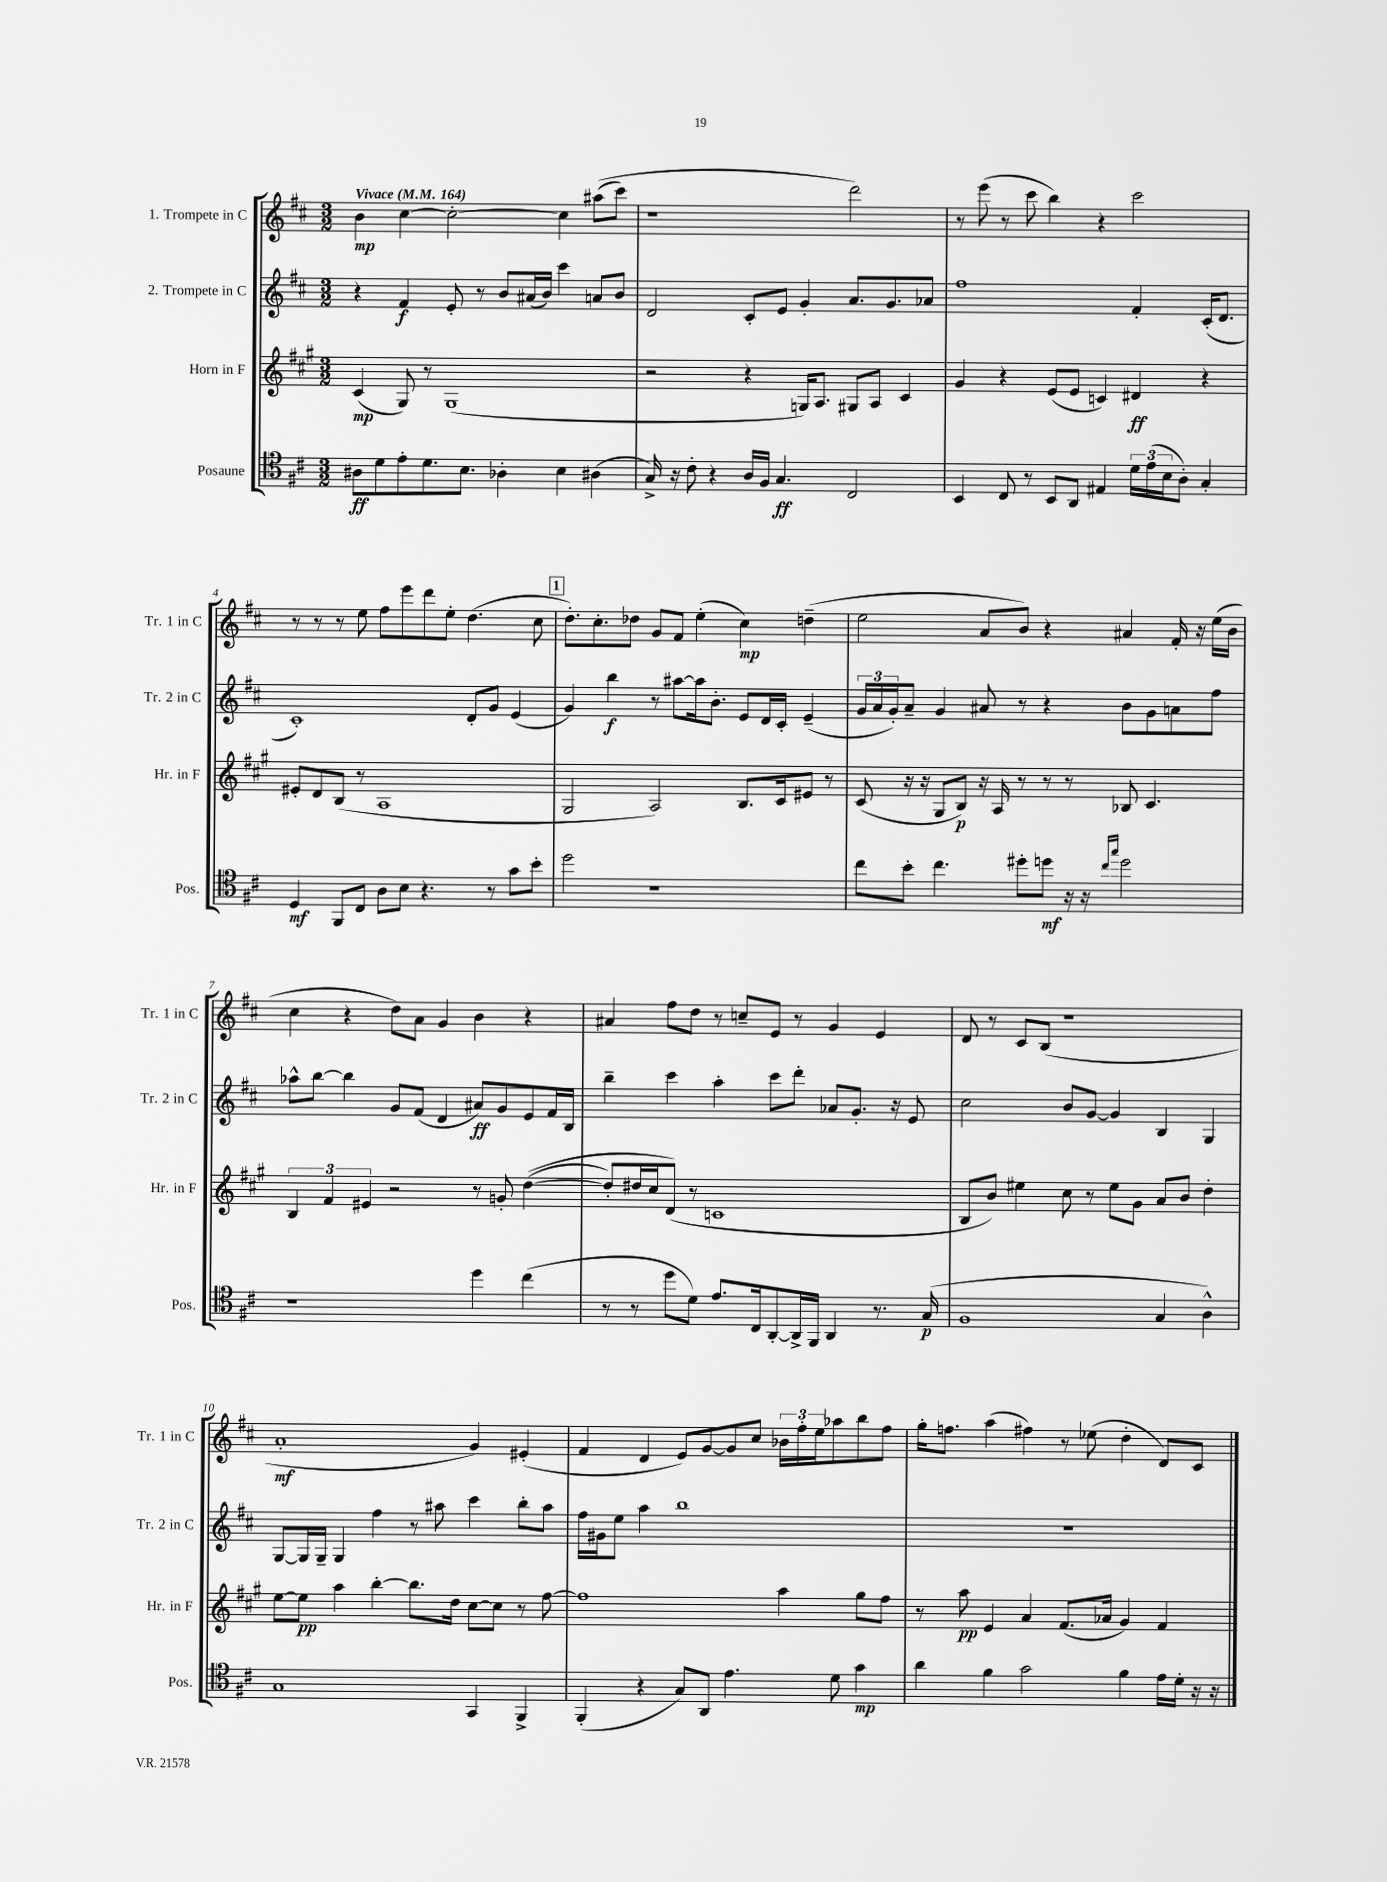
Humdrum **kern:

**kern	**kern	**kern	**kern
*staff4	*staff3	*staff2	*staff1
*clefC4	*clefG2	*clefG2	*clefG2
*k[f#c#]	*k[f#c#g#]	*k[f#c#]	*k[f#c#]
*M3/2	*M3/2	*M3/2	*M3/2
*MM164	*MM164	*MM164	*MM164
8A#\L	(4c#/	4r	4b\
8d\	.	.	.
8e'\	8G#/)	4f#/	[4cc#\
8.d\	8r	.	.
.	(1G#	8e'/	2cc#'\_
8.B\J	.	.	.
.	.	8r	.
4A-'\	.	8b/L	.
.	.	(16a#/L	.
.	.	16b/JJ)	.
4B\	.	4ccc#\	4cc#\]
(4A#\	.	8a/L	&((8aa#\L
.	.	8b/J	8ccc#\J)
=	=	=	=
16G^/)	2r	2d/	1r
16r	.	.	.
8c#'\	.	.	.
4r	.	.	.
16A/LL	4r	8c#'/L	.
16F#/JJ	.	.	.
4.G/	.	8e/J	.
.	16G/LK)	4g'/	.
.	8.A/J	.	.
2C#/	8G#/L	8.a/L	2ddd\&)
.	8A/J	.	.
.	.	8.g/	.
.	4c#/	.	.
.	.	8a-/J	.
=	=	=	=
4BB/	4g#/	1ff#	8r
.	.	.	(8eee\
8C#/	4r	.	8r
8r	.	.	8ccc#\
8BB/L	(8e/L	.	4bb\)
8AA/J	8e/J	.	.
4E#/	4c/)	.	4r
24d\LL	4d#/	4f#'/	2ccc#\
(24e\	.	.	.
24B\J	.	.	.
8A'\J)	.	.	.
4G'/	4r	(16c#'/LK	.
.	.	8.d/J	.
=	=	=	=
4D/	8e#'/L	1c#')	8r
.	8d/	.	8r
8FF#/L	(8B/J	.	8r
8C#/J	8r	.	8ee\
8A\L	1A	.	8ff#\L
8B\J	.	.	8eee\
4.r	.	.	8ddd\
.	.	.	8ee'\J
.	.	8d'/L	(4.dd\
8r	.	8g/J	.
8g\L	.	(4e/	.
8b'\J	.	.	8cc#\
=	=	=	=
2dd\	2G#/	4g/)	8.dd'\L)
.	.	.	8.cc#'\
.	.	4bb\	.
.	.	.	8dd-\J
1r	2A/)	8r	8g/L
.	.	[8aa#\L	8f#/J
.	.	16aa#\]k	(4ee'\
.	.	8.b'\J	.
.	8.B/L	8e/L	4cc#\)
.	.	16d/L	.
.	16c#/k	16c#'/JJ	.
.	8e#/J	(4e~/	(4dd~\
.	8r	.	.
=	=	=	=
8cc#\L	(8c#/	24g/LL	2ee\
.	.	24a/	.
.	.	24g'/J)	.
8b'\J	16r	8a~/J	.
.	16r	.	.
4.cc#\	8G#/L	4g/	.
.	8B/J)	.	.
.	16r	8a#/	8a/L
.	16A/	.	.
8dd#'\L	8r	8r	8b/J)
8dd\J	8r	4r	4r
16r	8r	.	.
16r	.	.	.
16qqcc#/LL	.	.	.
16qqgg/JJ	.	.	.
2dd\	8B-/	8b\L	4a#/
.	4.c#/	8g\	.
.	.	8a\	16f#'/
.	.	.	16r
.	.	8ff#\J	(16ee\LL
.	.	.	16b\JJ
=	=	=	=
1r	6B/	8aa-^^\L	4cc#\
.	.	[8bb\J	.
.	6f#/	.	.
.	.	4bb\]	4r
.	6e#/	.	.
.	2r	8g/L	8dd\L)
.	.	(8f#/J	8a\J
.	.	4d/	4g/
4dd\	8r	8a#/L)	4b\
.	8g'/	8g/	.
(4cc#\	&(([4dd\	8e/	4r
.	.	16f#/L	.
.	.	16B/JJ	.
=	=	=	=
8r	8dd'/]L)	4bb~\	4a#/
8r	16dd#/L	.	.
.	16cc#/J	.	.
8dd\L	(8d/J&)	4ccc#\	8ff#\L
8d\J)	8r	.	8dd\J
8.e/L	1c	4aa'\	8r
.	.	.	8cc~/L
16C#/k	.	.	.
[8AA'/	.	8ccc#\L	8e/J
16AA^/]L	.	8ddd'\J	8r
16FF#/JJ	.	.	.
4AA/	.	8a-/L	4g/
.	.	8.g'/J	.
8.r	.	.	4e/
.	.	16r	.
.	.	8e/	.
(16G/	.	.	.
=	=	=	=
1F#	8B/L	2cc#\	8d/
.	8b/J)	.	8r
.	4ee#\	.	8c#/L
.	.	.	(8B/J
.	8cc#\	8b/L	1r
.	8r	[8g/J	.
.	8ee#\L	4g/]	.
.	8g#\J	.	.
4G/	8a/L	4B/	.
.	8b/J	.	.
4A^^\)	4dd'\	4G/	.
=	=	=	=
1G	[8ee\L	[8G/L	1a'
.	8ee\]J	16G/]L	.
.	.	16G~/JJ	.
.	4aa\	4G/	.
.	[4bb'\	4ff#\	.
.	8.bb\]L	8r	.
.	.	8aa#\	.
.	16dd\Jk	.	.
4GG/	[8cc#\L	4ccc#\	4g/)
.	8cc#\]J	.	.
4FF#^/	8r	8bb'\L	(4e#'/
.	[8ff#\	8aa#\J	.
=	=	=	=
(4FF#'/	1ff#]	16ff#\LL	4f#/
.	.	16g#\J	.
.	.	8ee\J	.
4r	.	4aa\	4d/
8G/L)	.	1bb	8e/L)
8AA/J	.	.	[8g/
4.e\	.	.	8g/]
.	.	.	8cc#/J
.	4aa\	.	24b-\LL
.	.	.	24ff#'\
.	.	.	24ee\J
8d\	.	.	8aa-\
4g\	8gg#\L	.	8bb\
.	8ff#\J	.	8ff#\J
=	=	=	=
4a\	8r	1.r	16gg'\LK
.	.	.	8.ff\J
.	8aa\	.	.
4f#\	4e/	.	(4aa\
2g\	4a/	.	4ff#\)
.	(8.f#/L	.	8r
.	.	.	(8ee-\
.	16a-/Jk	.	.
4f#\	4g#/)	.	4dd'\
16e\LL	4f#/	.	8d/L)
16d'\JJ	.	.	.
16r	.	.	8c#/J
16r	.	.	.
==	==	==	==
*-	*-	*-	*-
